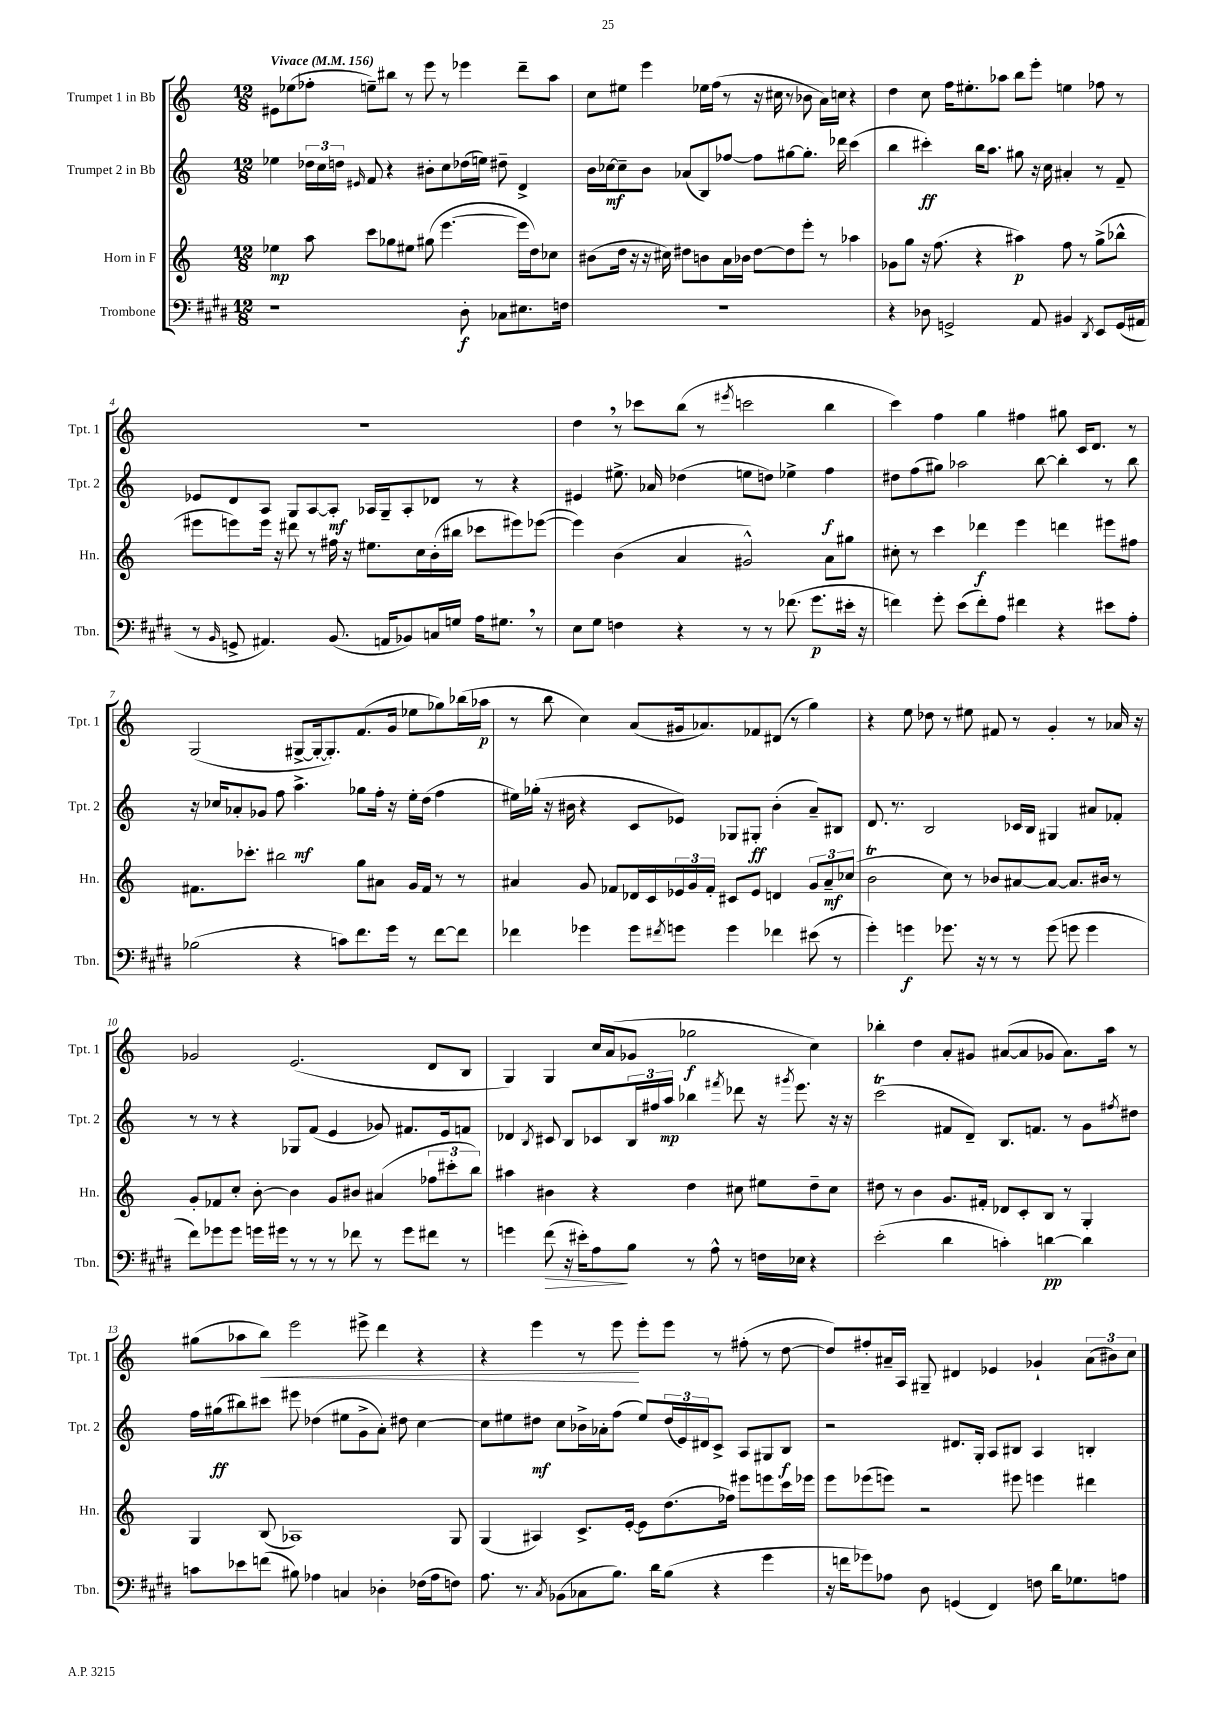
<<
\new StaffGroup <<
\new Staff = "s0" \with { instrumentName = "Trumpet 1 in Bb" shortInstrumentName = "Tpt. 1" } {
    \clef treble \key c \major \numericTimeSignature \time 12/8 \tempo "Vivace" 4 = 156
    eis'8 ees''8( fes''8-. e''8--) bis''8 r8 e'''8 r8 ees'''4 d'''8-- a''8 |
    c''8 eis''8 e'''4 ees''16 f''16( r8 r16 cis''16 r8 bes'8 a'16) c''16 r4 |
    d''4 c''8 f''16 eis''8.-. aes''8 b''8 e'''8-. e''4 fes''8 r8 |
    R1. |
    d''4 \breathe r8 ces'''8 b''8( r8 \acciaccatura { eis'''8 } c'''2 b''4 |
    c'''4) f''4 g''4 fis''4 gis''8 c'16 d'8. r8 |
    g2( gis8~-> gis16~-. gis8.-.) f'8.( g'16 ees''8 ges''8) bes''16( aes''16\p |
    r8 b''8 c''4) a'8( gis'16 aes'8.) fes'8 dis'8( r8 g''4) |
    r4 e''8 des''8 r8 eis''8 fis'8 r8 g'4-. r8 aes'16 r16 |
    ges'2 e'2.( d'8 b8 |
    g4) g4 c''16 a'16( ges'8 ges''2\f c''4) |
    bes''4-. d''4 a'8-. gis'8 ais'8~( ais'8 ges'8 ais'8.) a''16 r8 |
    gis''8( aes''8 b''8\<) e'''2 eis'''8-> d'''4 r4 |
    r4 e'''4 r8 e'''8\! e'''8-. e'''8 r8 fis''8-.( r8 d''8~ |
    d''8) fis''8-. ais'16-- a16 gis8-- dis'4 ees'4 ges'4-! \tuplet 3/2 { ais'8( bis'8) c''8 } \bar "|." |
}
\new Staff = "s1" \with { instrumentName = "Trumpet 2 in Bb" shortInstrumentName = "Tpt. 2" } {
    \clef treble \key c \major \numericTimeSignature \time 12/8
    ees''4 \tuplet 3/2 { des''16 c''16 d''16 } \grace { eis'16 } f'8 r4 bis'8-. c''8 des''16( e''16) dis''8-- d'4-> |
    b'16 ces''16~\mf ces''8-- b'8 aes'8( b8) fes''8~ fes''8 gis''8~ gis''8.-. des'''16 c'''4( |
    b''4 cis'''4-.\ff) b''16 a''8. gis''8 r16 c''16 ais'4-. r8 f'8-- |
    ees'8 d'8 a8 g8 a8~ a8-.\mf aes16 g16-- aes8-. des'8 r8 r4 |
    eis'4 eis''8.-> aes'16 des''4( e''8 d''8) ees''4-> f''4\f |
    dis''8 f''8( gis''8) aes''2 b''8~ b''4-. r8 b''8 |
    r16 ces''16 aes'8-. ges'8 f''8 a''4.->\mf ges''8 f''16-. r16 e''16-. d''16( f''4 |
    eis''16) ges''16-.( r16 bis'16 r4 c'8 ees'8) ges8 gis8-.\ff bis'4-.( a'8--) bis8 |
    d'8. r8. b2 ces'16 b16 gis4 ais'8 fes'8-. |
    r8 r8 r4 ges8 f'8( e'4 ges'8) fis'8. e'16 f'8 |
    des'4 \acciaccatura { b8 } cis'8 b8 ces'8 \tuplet 3/2 { b16 fis''16 a''16\mp } bes''4 \acciaccatura { fis'''8 } des'''8 r16 \acciaccatura { gis'''8 } e'''8. r16 r16 |
    c'''2\trill( fis'8 d'8--) b8. f'8. r8 g'8 \acciaccatura { fis''8 } dis''8 |
    f''16 gis''16\ff( bis''8) cis'''8 eis'''8 des''4( eis''8 g'8-> a'8-.) dis''8 c''4~ |
    c''8 eis''8 dis''8\mf c''8 bes'16-> aes'16-. f''8( eis''8) \tuplet 3/2 { dis''16( e'16) dis'16 } c'8-> a8 gis8 b8\f |
    r2 dis'8. g16-. a8 bis8 a4 b4-. \bar "|." |
}
\new Staff = "s2" \with { instrumentName = "Horn in F" shortInstrumentName = "Hn." } {
    \clef treble \key c \major \numericTimeSignature \time 12/8
    ees''4\mp a''8 c'''8 ges''8 eis''8 gis''8( e'''4.~ e'''16 d''16) ces''8 |
    bis'8( d''16 r16 r16 cis''16) dis''8 b'8 a'16 bes'16 dis''8~ dis''8 e'''8-. r8 aes''4 |
    ges'8 g''8 r16 f''8.( r4 ais''4\p) f''8 r8 g''8->( bes''8-^ |
    eis'''8 e'''8) e'''16 r16 dis'''8 r8 fis''16 r16 eis''8. c''16 b'16-.( bis''16 ces'''8 eis'''8) ees'''8~( |
    ees'''4) b'4( a'4 gis'2-^) a'8 gis''8 |
    cis''8-. r8 c'''4 des'''4\f e'''4 d'''4 eis'''8 fis''8 |
    fis'8. ces'''8.-. bis''2 g''8 ais'8 g'16 fis'16 r8 r8 |
    ais'4 g'8 fes'8 des'16 c'16 \tuplet 3/2 { ees'16 g'16 fes'16-. } cis'8 ees'8 d'4 \tuplet 3/2 { g'8 ais'8--\mf ces''8( } |
    b'2\trill c''8) r8 bes'8 ais'8~ ais'8~ ais'8. bis'16 r8 |
    g'8-. fes'8 c''8-. b'8~-. b'4 g'8 bis'8 ais'4( \tuplet 3/2 { fes''8 cis'''8-. b''8) } |
    ais''4 bis'4 r4 d''4 cis''8 eis''8 d''8-- cis''8 |
    dis''8 r8 b'4 g'8. fis'16-. des'8 c'8-. b8 r8 g4-. |
    g4 b8( aes1) g8 |
    g4( ais4) c'8.-> e'16~-. e'8 d''8.( fes''16) eis'''8 e'''8 c'''16 ees'''16 |
    e'''8 ees'''8( e'''8) r2 eis'''8 e'''4 dis'''4 \bar "|." |
}
\new Staff = "s3" \with { instrumentName = "Trombone" shortInstrumentName = "Tbn." } {
    \clef bass \key e \major \numericTimeSignature \time 12/8
    r1 dis8-.\f ces8 eis8. f16 |
    R1. |
    r4 des8 g,2-> a,8 bis,4 \acciaccatura { dis,8 } e,8 g,16( ais,16 |
    r8 \grace { b,16 } g,8-> ais,4.) b,8.( a,16 bes,8) c16 g16 a16 gis8. \breathe r8 |
    e8 gis8 f4 r4 r8 r8 fes'8.( gis'8.\p eis'16-. r16 |
    f'4) gis'8-. e'8( f'8-.) a8 fis'4 r4 eis'8 a8-. |
    bes2( r4 c'8) fis'8. gis'16 r8 fis'8~ fis'8 |
    fes'4 ges'4 ges'8 \acciaccatura { fis'8 } g'8 g'4 fes'4 eis'8( r8 |
    gis'4-.) g'4\f ges'8. r16 r8 r8 ges'8( g'8 g'4 |
    fis'8) ges'8 ges'8 g'16 gis'16 r8 r8 r8 fes'8 r8 gis'8 fis'8 r8 |
    g'4 fis'8\>( r16 eis'16-.) a8\! b8 r8 a8-^ r8 f16 ees16 r4 |
    e'2-.( dis'4 c'4-.) d'4~\pp d'4 |
    c'8 ees'8 f'8( bis8) aes4 c4 des4-. fes16( aes16 f8) |
    a8. r8. \acciaccatura { cis8 } bes,8( ces8 b8.) dis'16 b8( r4 gis'4 |
    r16 f'16 ges'8) aes8 dis8 g,4( fis,4) f8 dis'16 ges8. a8 \bar "|." |
}
>>
>>
